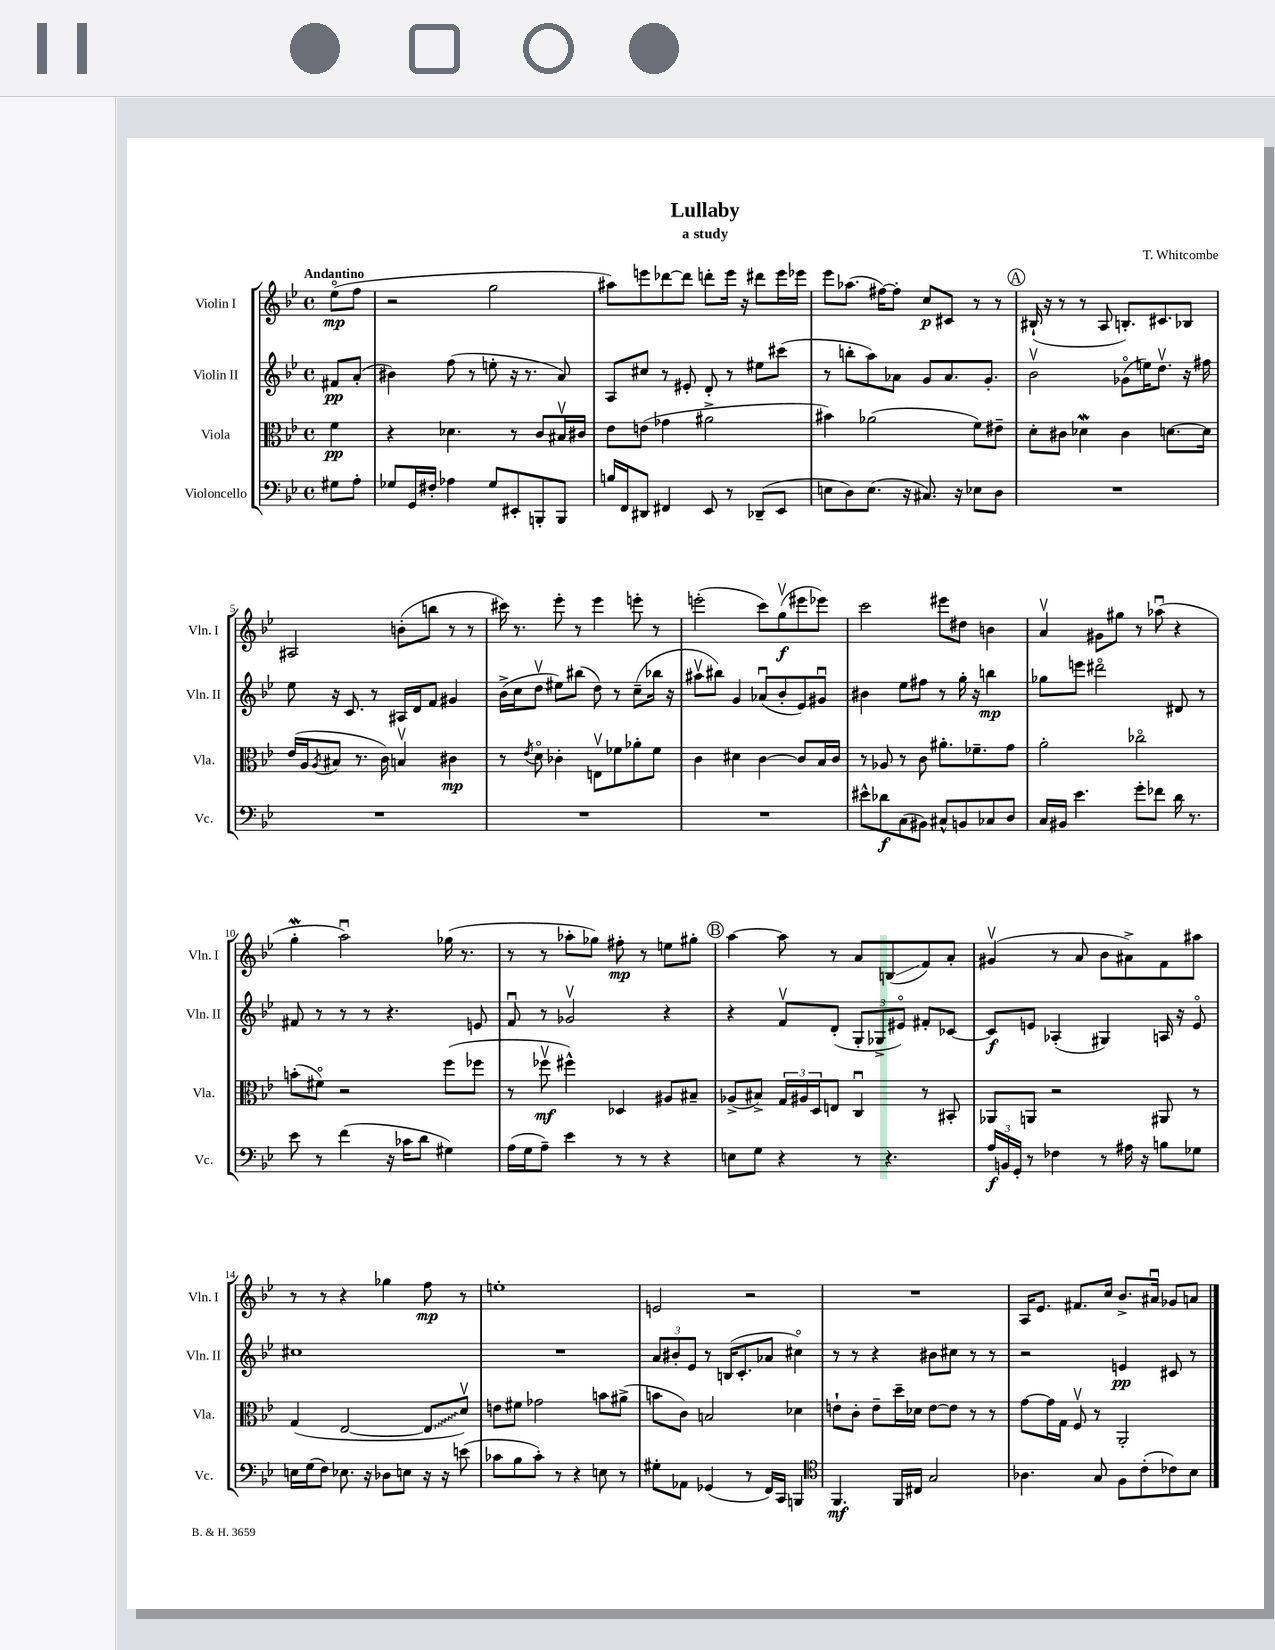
\header { title = "Lullaby" composer = "T. Whitcombe" subtitle = "a study" }
<<
\new StaffGroup <<
\new Staff = "s0" \with { instrumentName = "Violin I" shortInstrumentName = "Vln. I" } {
    \clef treble \key bes \major \defaultTimeSignature \time 4/4 \partial 4 \tempo "Andantino"
    ees''8\flageolet\mp( f''8 |
    r2 g''2 |
    ais''8) e'''8 des'''8~ des'''8 d'''8-. e'''16 r16 dis'''8 e'''16 ees'''16 |
    ees'''8 aes''8.( fis''16~) fis''8-. c''8\p cis'8 r8 r8 |
    \mark \markup { \circle "A" } bis16-!( r16 r8 r8 a8 b8.-.) cis'8. bes8 |
    ais2 b'8-.( b''8 r8 r8 |
    cis'''16) r8. ees'''8-. r8 ees'''4 e'''8-. r8 |
    e'''2-.( c'''8) g''8\upbow\f( eis'''8 ees'''8) |
    c'''2 eis'''8 dis''8 b'4 |
    a'4\upbow gis'8 gis''8 r8 aes''8\downbow( r4 |
    g''4-.\mordent a''2\downbow) ges''16( r8. |
    r8 r8 aes''8-. ges''8) fis''8-.\mp r8 e''8 gis''8-. |
    \mark \markup { \circle "B" } a''4~ a''8 r8 a'8 b8\glissando( f'8) a'8-. |
    gis'4\upbow( r8 a'8 bes'8 ais'8->) f'8 ais''8 |
    r8 r8 r4 ges''4 f''8\mp r8 |
    e''1-. |
    e'2 r2 |
    R1 |
    a16 ees'8. fis'8. c''16 bes'8.-> ais'16\downbow ges'8 a'8 \bar "|." |
}
\new Staff = "s1" \with { instrumentName = "Violin II" shortInstrumentName = "Vln. II" } {
    \clef treble \key bes \major \defaultTimeSignature \time 4/4 \partial 4
    fis'8\pp a'8-.( |
    bis'4) f''8( r8 e''8-. r16 r8. a'8) |
    a8 cis''8 r8 eis'8-. d'8-. r8 eis''8 cis'''8( |
    r8 b''8-. a''8) aes'8 g'8 aes'8. g'8.-. |
    \mark \markup { \circle "A" } bes'2\upbow ges'8\flageolet( e''16) d''8.\upbow r16 fis''16 |
    ees''8 r16 c'8. r8 ais16 d'16 f'8 gis'4 |
    bes'16->( c''16 d''8\upbow eis''8) bis''8( d''8) r8 c''8--( bes''16 r16 |
    ais''8\upbow bis''8) g'4 aes'8\downbow( bes'8-. ees'8) gis'8\downbow |
    bis'4 ees''8 fis''8 r8 g''16-. r16 b''4\mp |
    ges''8 e'''8 dis'''2\flageolet dis'8 r8 |
    fis'8 r8 r8 r8 r4. e'8 |
    f'8\downbow r8 ges'2\upbow r4 |
    \mark \markup { \circle "B" } r4 f'8\upbow d'8-.( \tuplet 3/2 { g8-. ges8-> eis'8\flageolet) } fis'8-. ces'8~ |
    ces'8\f e'8 aes4-.( gis4) a16 r16 e'8\flageolet |
    cis''1 |
    R1 |
    \tuplet 3/2 { a'8 bis'8-. ees'8 } r8 b16( c'8.-. aes'8 cis''4\flageolet) |
    r8 r8 r4 bis'8 cis''8 r8 r8 |
    r2 e'4\pp cis'8 r8 \bar "|." |
}
\new Staff = "s2" \with { instrumentName = "Viola" shortInstrumentName = "Vla." } {
    \clef alto \key bes \major \defaultTimeSignature \time 4/4 \partial 4
    f'4\pp |
    r4 des'4. r8 c'8 bis16\upbow cis'16 |
    ees'8 e'8( ges'4 ais'2-> |
    bis'4) aes'2( f'8) eis'8-- |
    \mark \markup { \circle "A" } d'8-. cis'8 des'4\mordent cis'4 d'8.~ d'16 |
    ees'16( a16 \acciaccatura { a8 } bis8 r8. c'16) b4\upbow cis'4\mp |
    r8 \acciaccatura { ees'8 } d'8\flageolet ces'4-. e8\upbow fes'8 aes'8-. fes'8 |
    c'4 dis'4 c'4~ c'8 bes16 c'16 |
    r8 aes8 r8 c'8 ais'8.-. fes'8.-- g'8 |
    a'2-. ces''2\flageolet |
    b'8-.( fis'8\flageolet) r2 f''8( fes''8 |
    r8 fes''8\upbow\mf fis''4-^) des4 ais8 bis8-- |
    \mark \markup { \circle "B" } aes8->( bis8->) \tuplet 3/2 { g16 ais16 d16 } e8 c4\downbow r8 bis,8-. |
    aes,8 a,8 r2 ais,8 r8 |
    g4( ees2~ \once \override Glissando.style = #'zigzag ees8\glissando d'8\upbow) |
    e'8 fis'8 ges'2 b'8 ais'8->( |
    b'8 c'8) b2 des'4 |
    e'8-! c'8-. e'8-- d''16-- des'16 e'8~ e'8 r8 r8 |
    g'8~ g'16 g16 f8\upbow r8 a,2-. \bar "|." |
}
\new Staff = "s3" \with { instrumentName = "Violoncello" shortInstrumentName = "Vc." } {
    \clef bass \key bes \major \defaultTimeSignature \time 4/4 \partial 4
    gis8 a8-. |
    ges8 g,16 fis16-. aes4 ges8 eis,8-. b,,8-. b,,8 |
    b16 f,16 dis,8 fis,4 ees,8 r8 des,8--( ees,8 |
    e8 d8) e8.( r16 cis8.) r16 ees8 d8 |
    \mark \markup { \circle "A" } R1 |
    R1 |
    R1 |
    R1 |
    eis'8-^ des'8\f c8( bis,8) cis8-^ b,8 ces8 d8 |
    c16 bis,16 ees'4. g'8-. fes'8 d'16 r8. |
    ees'8 r8 f'4( r16 ces'16 d'8 gis4) |
    a16( g16 a8--) ees'4 r8 r8 r4 |
    \mark \markup { \circle "B" } e8 g8 r4 r8 r4. |
    \tuplet 3/2 { a16\f b,16 g,16-. } r8 fes4 r8 ais16 r16 b8 ges8 |
    e16 g16( f8) ees8. r16 des8 e8 r16 r16 e'8( |
    ces'8 bes8 ces'8-.) r8 r4 e8 r8 |
    gis8-. aes,8 ges,4( r8 f,16) c,16 b,,4 |
    \clef tenor f,4.\mf f,16 cis16 g2 |
    aes4. g8 f8 c'8-.( ces'8) bes8 \bar "|." |
}
>>
>>
